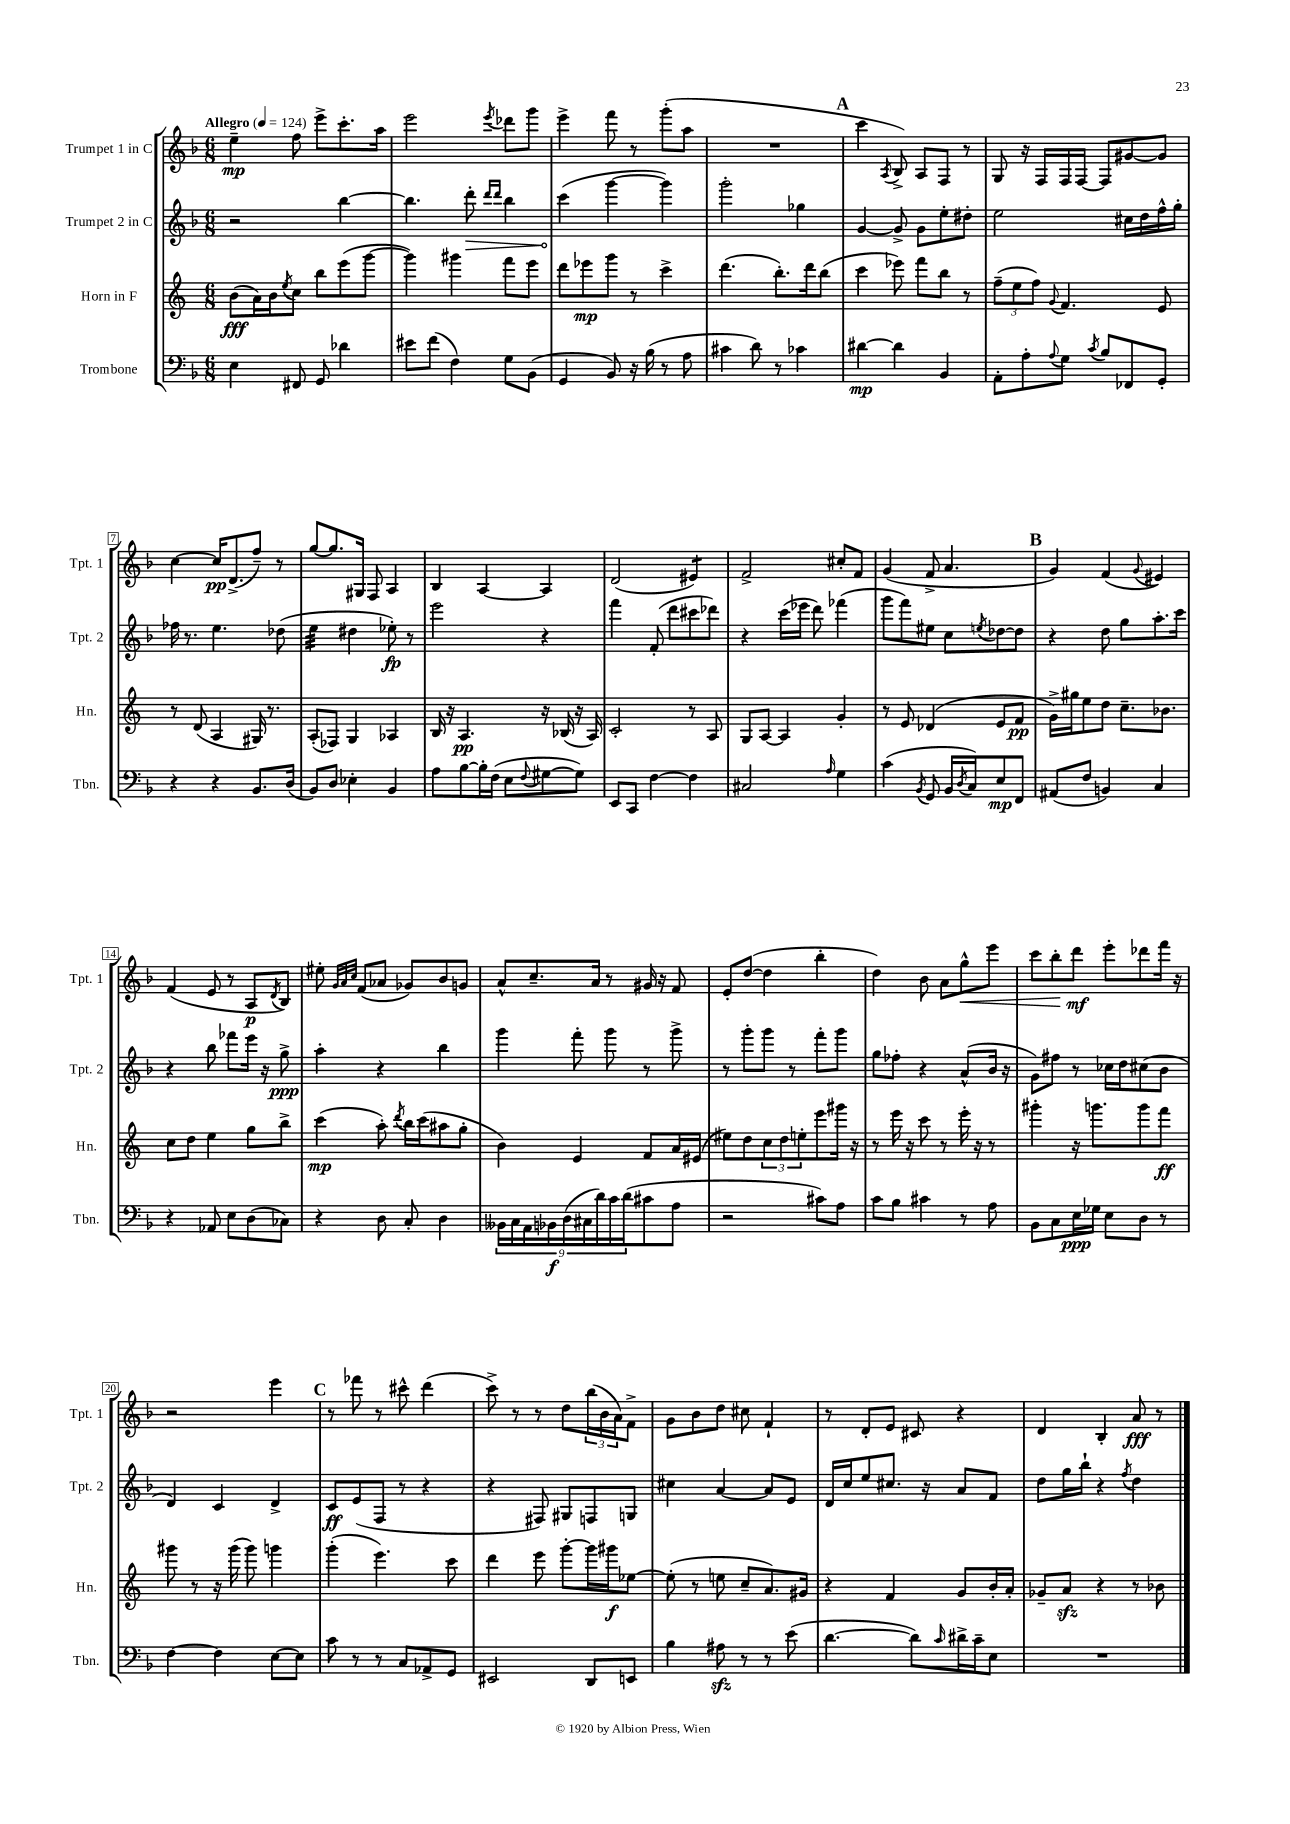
<<
\new StaffGroup <<
\new Staff = "s0" \with { instrumentName = "Trumpet 1 in C" shortInstrumentName = "Tpt. 1" } {
    \clef treble \key f \major \numericTimeSignature \time 6/8 \tempo "Allegro" 4 = 124
    e''4--\mp f''8 e'''8-> c'''8.-. a''16 |
    e'''2 \acciaccatura { e'''8 } des'''8 g'''8 |
    e'''4-> f'''8 r8 g'''8-.( a''8 |
    R2. |
    \mark \markup { \bold "A" } c'''4 \acciaccatura { a8 } bes8->) a8 f8 r8 |
    g8 r16 f16 f16 f16~ f8 gis'8~ gis'8 |
    c''4~ c''16\pp d'8.->( f''8--) r8 |
    g''8~ g''8. gis16 f8 a4 |
    bes4 a4~ a4 |
    d'2( eis'4:8) |
    f'2-> cis''8-. f'8 |
    g'4( f'8-> a'4. |
    \mark \markup { \bold "B" } g'4) f'4( \appoggiatura { g'8 } eis'4) |
    f'4( e'8 r8 a8\p \acciaccatura { d'8 } bes8) |
    eis''8-. \grace { g'32 a'32 c''32 } f'8( aes'8 ges'8) bes'8 g'8 |
    a'8-^ c''8.-- a'16 r8 gis'16 r16 f'8 |
    e'8-. d''8~( d''4 bes''4-. |
    d''4) bes'8 a'8 g''8-^\< e'''8 |
    c'''8 bes''8-.\! d'''8\mf e'''8-. des'''8 f'''16 r16 |
    r2 e'''4 |
    \mark \markup { \bold "C" } r8 fes'''8 r8 cis'''8-^ d'''4( |
    c'''8->) r8 r8 d''8 \tuplet 3/2 { bes''16( bes'16 a'16) } f'8-> |
    g'8 bes'8 d''8 cis''8 f'4-! |
    r8 d'8-. e'8 cis'8 r4 |
    d'4 bes4-. a'8\fff r8 \bar "|." |
}
\new Staff = "s1" \with { instrumentName = "Trumpet 2 in C" shortInstrumentName = "Tpt. 2" } {
    \clef treble \key f \major \numericTimeSignature \time 6/8
    r2 bes''4~ |
    bes''4. \once \override Hairpin.circled-tip = ##t d'''8-.\> \grace { d'''16 d'''16 } bes''4 |
    c'''4\!( g'''4~ g'''4) |
    g'''2-. ges''4 |
    \mark \markup { \bold "A" } g'4~ g'8-> g'8 e''8-. dis''8-. |
    e''2 cis''16 d''16 f''16-^ g''16-. |
    fes''16 r8. e''4. des''8( |
    e''4:32 dis''4 ees''8-.\fp) r8 |
    e'''2 r4 |
    f'''4 f'8-.( d'''8 cis'''8 des'''8) |
    r4 c'''16( ees'''16 d'''8) fes'''4( |
    g'''8 f'''8) eis''8 c''8 \acciaccatura { e''8 } des''8~ des''8 |
    \mark \markup { \bold "B" } r4 d''8 g''8 a''8.-. c'''16 |
    r4 bes''8 fes'''8 e'''16 r16 g''8->\ppp |
    a''4-. r4 bes''4 |
    g'''4 f'''8-. g'''8 r8 g'''8-> |
    r8 g'''8-. g'''8 r8 f'''8-. g'''8 |
    g''8 fes''8-. r4 a'8-^( bes'16 r16 |
    g'8) fis''8 r8 ces''16 d''16 cis''8( bes'8 |
    d'4) c'4 d'4-> |
    \mark \markup { \bold "C" } c'8\ff e'8( f8 r8 r4 |
    r4 fis8) gis8 f8 g8 |
    cis''4 a'4~ a'8 e'8 |
    d'16 c''16 e''8 cis''8. r16 a'8 f'8 |
    d''8 g''16 bes''16-! r4 \acciaccatura { f''8 } d''4 \bar "|." |
}
\new Staff = "s2" \with { instrumentName = "Horn in F" shortInstrumentName = "Hn." } {
    \clef treble \key c \major \numericTimeSignature \time 6/8
    b'8\fff( a'16) b'16 \acciaccatura { e''8 } c''8 b''8 e'''8( g'''8~ |
    g'''4) gis'''4 f'''8 e'''8 |
    d'''8 ees'''8\mp g'''8 r8 c'''4-> |
    d'''4.( b''8.-.) d'''16 b''8( |
    \mark \markup { \bold "A" } c'''4 ees'''8) f'''8 b''8 r8 |
    \tuplet 3/2 { f''8--( e''8 f''8) } \appoggiatura { g'8 } f'4. e'8 |
    r8 d'8( a4 gis16) r8. |
    a8-.( fes8) g4 aes4 |
    b16 r16 a4.\pp r16 bes16( r16 a16) |
    c'2-. r8 a8 |
    g8 a8~ a4 g'4-. |
    r8 e'8 des'4( e'8 f'8\pp |
    \mark \markup { \bold "B" } g'16->) gis''16 e''8 d''8 c''8.-- bes'8. |
    c''8 d''8 e''4 g''8 b''8-> |
    c'''4\mp( a''8-.) \acciaccatura { d'''8 } b''16 c'''16( ais''8 g''8-. |
    b'4) e'4 f'8 a'16 eis'16( |
    eis''8) d''8 \tuplet 3/2 { c''8 d''8 e''8-. } e'''8 gis'''16 r16 |
    r8 e'''16 r16 c'''8 r8 e'''16-. r16 r8 |
    gis'''4-. r16 g'''8. g'''8 f'''8\ff |
    gis'''8 r8 r16 gis'''16( gis'''8) g'''4 |
    \mark \markup { \bold "C" } g'''4-.( e'''4.) c'''8 |
    d'''4 e'''8 g'''8~-. g'''16 gis'''16\f ees''8~ |
    ees''8-.( r8 e''8 c''8-- a'8.) gis'16 |
    r4 f'4 g'8 b'16-. a'16-. |
    ges'8-- a'8\sfz r4 r8 bes'8 \bar "|." |
}
\new Staff = "s3" \with { instrumentName = "Trombone" shortInstrumentName = "Tbn." } {
    \clef bass \key f \major \numericTimeSignature \time 6/8
    e4 fis,8 g,8 des'4 |
    eis'8 f'8( f4) g8 bes,8( |
    g,4 bes,8) r16 bes16( r8 a8 |
    cis'4 d'8) r8 ces'4 |
    \mark \markup { \bold "A" } dis'4~\mp dis'4 bes,4 |
    a,8-. a8-. \appoggiatura { a8 } g8 \acciaccatura { c'8 } bes8 fes,8 g,8-. |
    r4 r4 bes,8. d16( |
    bes,8) d8 ees4-. bes,4 |
    a8 bes8~ bes16-. f16( e8 \appoggiatura { f8 } gis8~ gis8) |
    e,8 c,8 f4~ f4 |
    cis2 \grace { a16 } g4 |
    c'4( \acciaccatura { bes,8 } g,8 bes,16 \acciaccatura { d8 } c16) e8\mp f,8 |
    \mark \markup { \bold "B" } ais,8( f8 b,4) c4 |
    r4 aes,8 e8 d8( ces8) |
    r4 d8 c8-. d4 |
    \tuplet 9/8 { beses,16 c16 a,16 bes,16\f d16( cis16 d'16) c'16 d'16( } cis'8 a8 |
    r2 cis'8) a8 |
    c'8 bes8 cis'4 r8 a8 |
    bes,8 c8 e16\ppp ges16 e8 d8 r8 |
    f4~ f4 e8~ e8 |
    \mark \markup { \bold "C" } c'8 r8 r8 c8 aes,8-> g,8 |
    eis,2 d,8 e,8 |
    bes4 ais8\sfz r8 r8 e'8( |
    d'4.~ d'8) \grace { c'16 } dis'16-> c'16-- e8 |
    R2. \bar "|." |
}
>>
>>
\layout { \context { \Score \override BarNumber.stencil = #(make-stencil-boxer 0.1 0.3 ly:text-interface::print) } }
